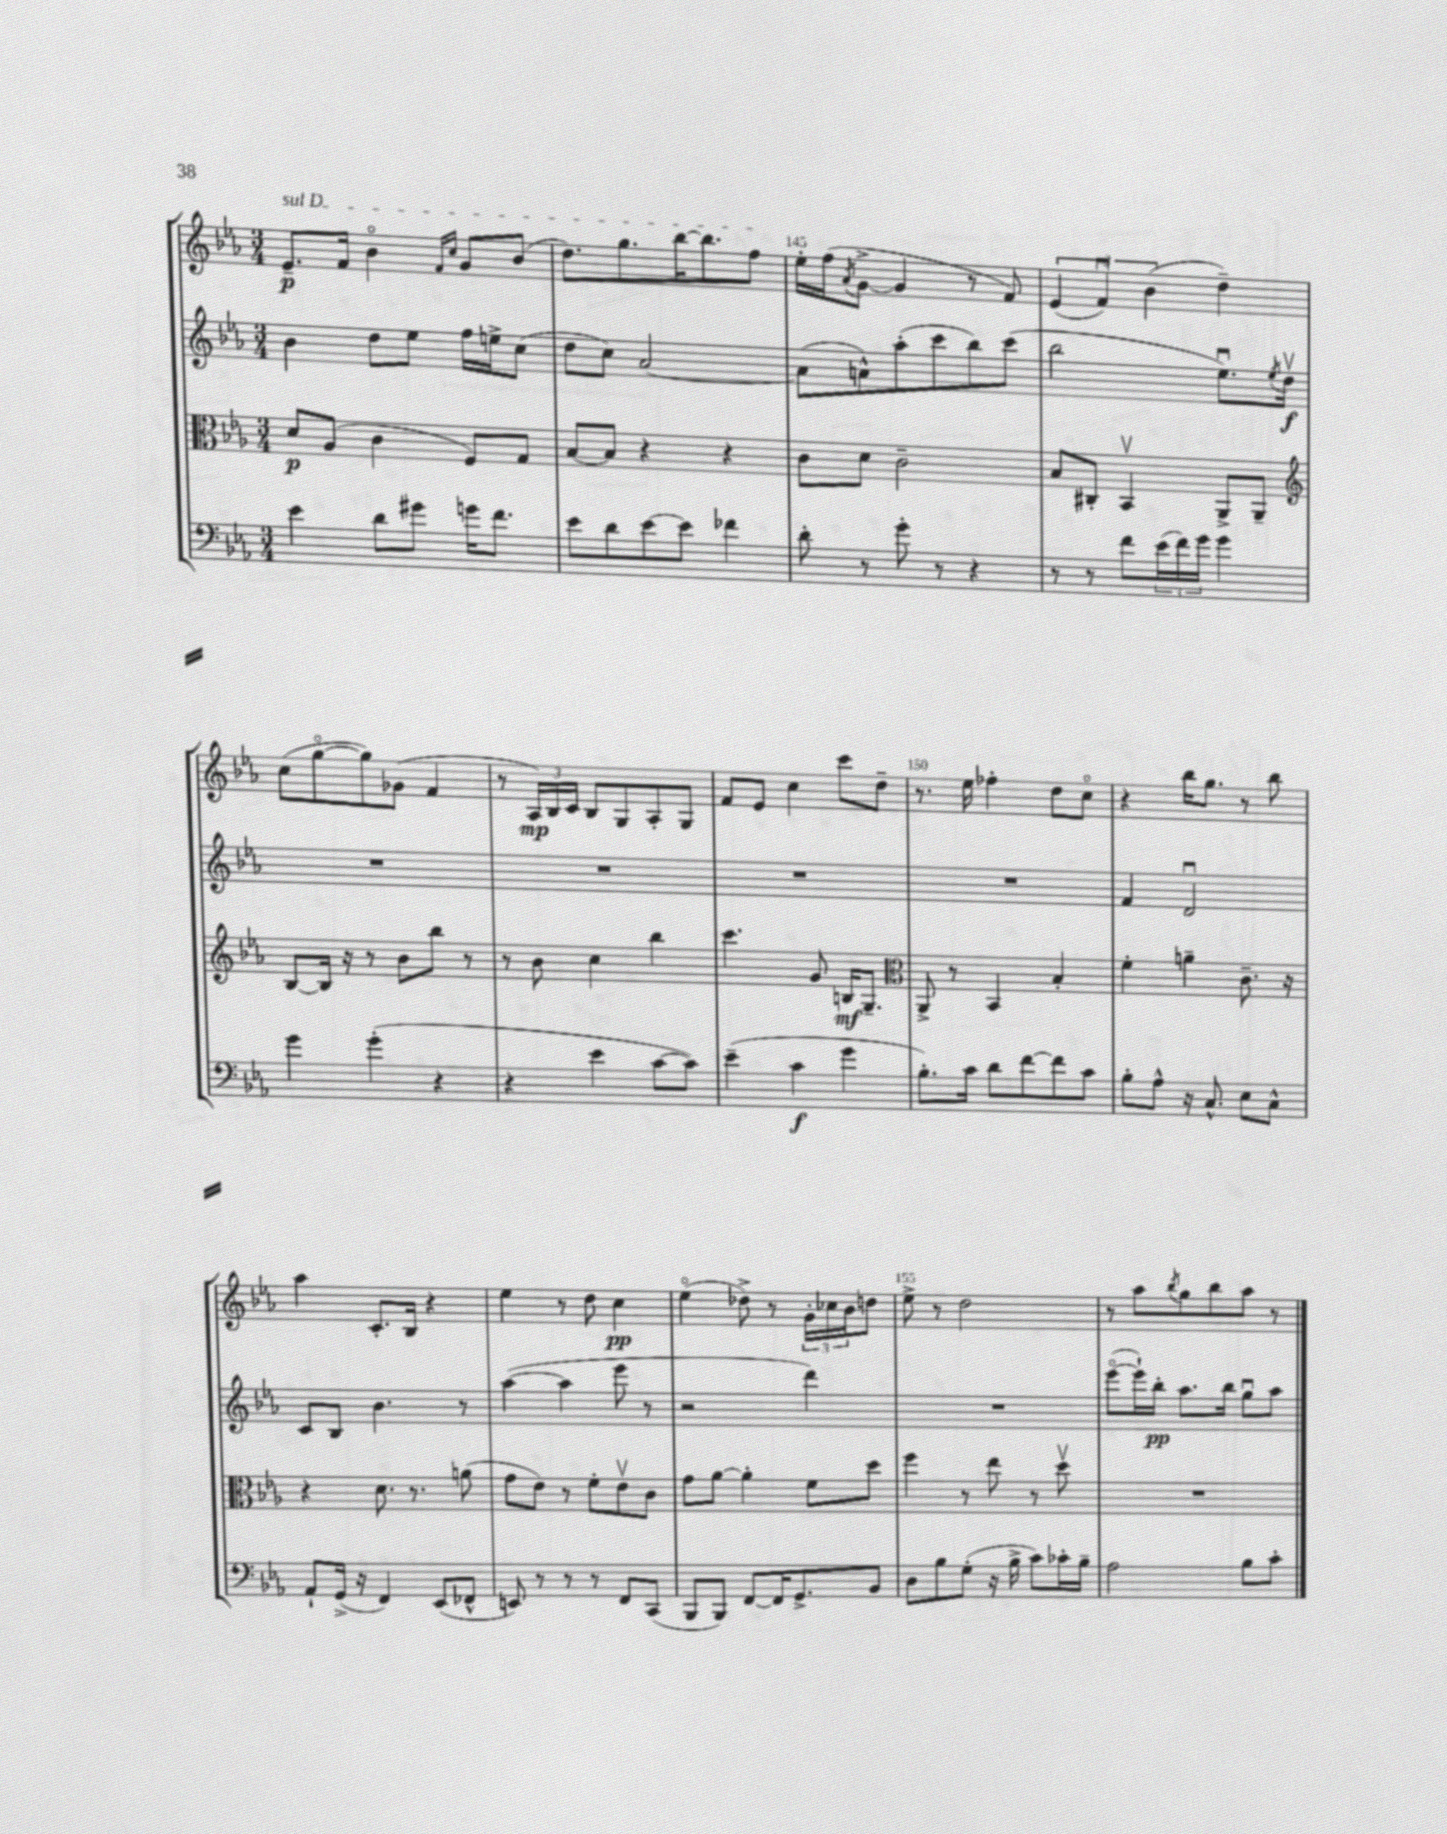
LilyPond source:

<<
\new StaffGroup <<
\new Staff = "s0" {
    \clef treble \key ees \major \numericTimeSignature \time 3/4
    \once \override TextSpanner.bound-details.left.text = \markup { \italic "sul D" } ees'8.--\p\startTextSpan f'16 bes'4\flageolet \grace { f'16 c''16 } g'8 bes'8( |
    d''8.) g''8. bes''16~ bes''8. f''8\stopTextSpan |
    ees''16-. f''16( \acciaccatura { aes'8 } g'8~-> g'4 r8 f'8) |
    \tuplet 3/2 { ees'4( f'4\downbow) bes'4( } d''4--) |
    c''8( g''8~\flageolet g''8) ges'8( f'4 |
    r8 \tuplet 3/2 { aes16\mp) bes16 c'16 } bes8 g8 aes8-. g8 |
    f'8 ees'8 c''4 c'''8 d''8-- |
    r8. ees''16 fes''4-. d''8 c''8\flageolet |
    r4 bes''16 g''8. r8 bes''8 |
    aes''4 c'8.-. bes16 r4 |
    ees''4 r8 d''8 c''4\pp |
    ees''4\flageolet( des''8->) r8 \tuplet 3/2 { g'16-. ces''16 bes'16 } d''8 |
    ees''8-> r8 d''2 |
    r8 aes''8 \acciaccatura { bes''8 } g''8 bes''8 aes''8 r8 \bar "|." |
}
\new Staff = "s1" {
    \clef treble \key ees \major \numericTimeSignature \time 3/4
    bes'4 d''8 ees''8 f''16 e''16-> c''8( |
    d''8 c''8) aes'2~ |
    aes'8( a'8-^) aes''8-.( c'''8 bes''8) c'''8( |
    bes''2 ees''8.\downbow) \acciaccatura { ees''8 } d''16\upbow\f |
    R2. |
    R2. |
    R2. |
    R2. |
    f'4 d'2\downbow |
    c'8 bes8 bes'4. r8 |
    aes''4~( aes''4 ees'''8 r8 |
    r2 d'''4) |
    R2. |
    ees'''8~\flageolet( ees'''16-!) bes''16-.\pp aes''8. bes''16 g''8\downbow aes''8 \bar "|." |
}
\new Staff = "s2" {
    \clef alto \key ees \major \numericTimeSignature \time 3/4
    d'8\p aes8( c'4 f8) g8 |
    bes8~ bes8 r4 r4 |
    c'8 d'8 c'2-- |
    bes8 cis8-. bes,4\upbow aes,8-> aes,8-- |
    \clef treble bes8~ bes16 r16 r8 bes'8 bes''8 r8 |
    r8 bes'8 c''4 bes''4 |
    c'''4. g'8 b16\mf g8.-- |
    \clef alto aes,8-> r8 bes,4 bes4-. |
    f'4-. a'4-- c'8.-- r16 |
    r4 d'8. r8. a'8( |
    g'8 ees'8) r8 f'8-. ees'8\upbow c'8 |
    g'8 aes'8~ aes'4-. f'8 d''8 |
    f''4 r8 ees''8 r8 d''8\upbow |
    R2. \bar "|." |
}
\new Staff = "s3" {
    \clef bass \key ees \major \numericTimeSignature \time 3/4
    ees'4 d'8 gis'8 g'16 f'8. |
    ees'8 d'8 ees'8~ ees'8 fes'4 |
    d'8-. r8 g'8-. r8 r4 |
    r8 r8 f'8 \tuplet 3/2 { ees'16( f'16) g'16 } g'4 |
    g'4 g'4-.( r4 |
    r4 ees'4 c'8~ c'8) |
    ees'4--( c'4\f g'4 |
    bes8.-.) c'16 d'8 f'8~ f'8 c'8 |
    bes8-. aes8-^ r16 c8.-^ ees8 c8-^ |
    aes,8-! g,16->( r16 f,4) ees,8( fes,8-^ |
    e,8) r8 r8 r8 f,8 c,8( |
    bes,,8 bes,,8) f,8~ f,16 g,8.-> bes,8 |
    d8 bes8 g8-.( r16 bes16-> c'8) ces'16-. bes16-- |
    aes2 bes8 c'8-. \bar "|." |
}
>>
>>
\layout { \context { \Score currentBarNumber = #143 \override BarNumber.break-visibility = ##(#f #t #t) barNumberVisibility = #(every-nth-bar-number-visible 5) } }
